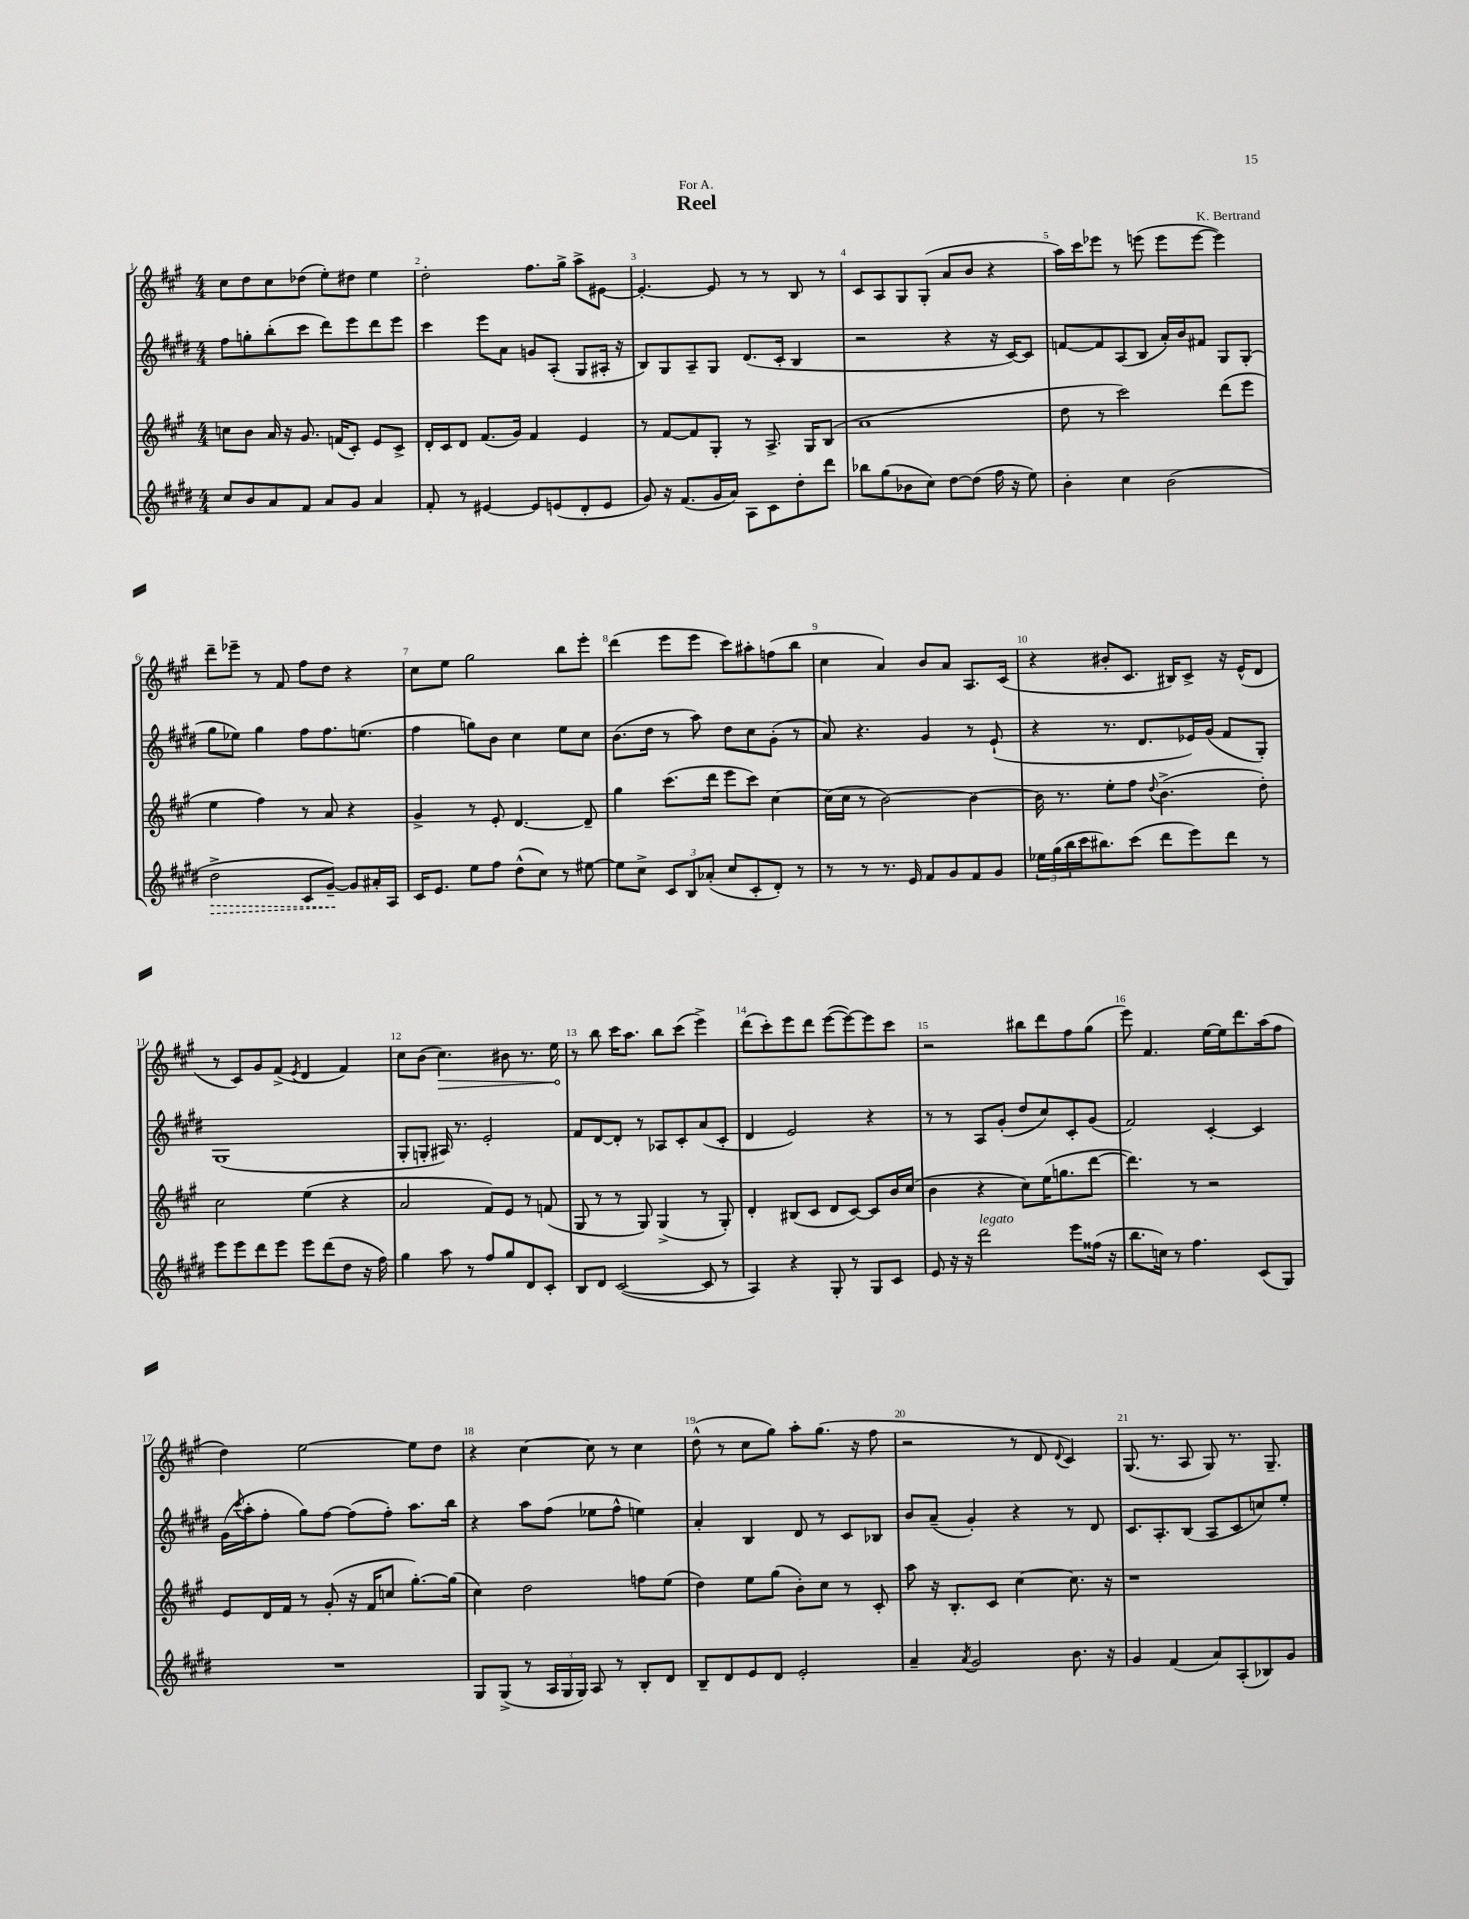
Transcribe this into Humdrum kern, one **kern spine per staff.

**kern	**dynam	**kern	**kern	**kern	**dynam
*part4	*part4	*part3	*part2	*part1	*part1
*staff4	*staff4	*staff3	*staff2	*staff1	*staff1
*clefG2	*	*clefG2	*clefG2	*clefG2	*
*k[f#c#g#d#]	*	*k[f#c#g#]	*k[f#c#g#d#]	*k[f#c#g#]	*
*M4/4	*	*M4/4	*M4/4	*M4/4	*
=1	=1	=1	=1	=1	=1
8cc#/L	.	8ccn\L	8ff#\L	8cc#\L	.
8b/	.	8b\J	8ggn'\	8dd\	.
8a/	.	16a/	(8bb'\	8cc#\	.
.	.	16r	.	.	.
8f#/J	.	8.g#/	8ccc#\J	(8dd-X\J	.
8a/L	.	.	8ddd#\L)	8ee'\L)	.
.	.	(16fn/KL	.	.	.
8g#/J	.	8c#'/J)	8eee\	8dd#X\J	.
4a/	.	8e/L	8ddd#\	4ee\	.
.	.	8c#^/J	8eee\J	.	.
=2	=2	=2	=2	=2	=2
8f#'/	.	16d'/LL	4ccc#\	2dd'\	.
.	.	16c#/J	.	.	.
8r	.	8d/J	.	.	.
[4e#X/	.	(8.f#/L	8eee\L	.	.
.	.	.	8a\J	.	.
.	.	16g#/Jk)	.	.	.
8e#/L]	.	4f#/	8gn/L	8.ff#\L	.
(8en/	.	.	(8A'/J	.	.
.	.	.	.	16gg#^\Jk	.
8d#'/	.	4e/	8G#/L	8aa^\L	.
8e/J	.	.	16A#X'/Jk	[8e#X\J	.
.	.	.	16r	.	.
=3	=3	=3	=3	=3	=3
8g#/)	.	8r	8B/L)	4.e#'/_	.
16r	.	[8f#/L	8G#/	.	.
(8.f#/L	.	.	.	.	.
.	.	8f#/]	8A~/	.	.
16g#/L	.	8G#'/J	8G#/J	8e#/]	.
16a/JJ)	.	.	.	.	.
8A\L	.	8r	(8.d#/L	8r	.
8c#\	.	8.A^/	.	8r	.
.	.	.	16c#'/Jk	.	.
8dd#'\	.	.	4B/	8B/	.
.	.	16G#/KL	.	.	.
8ddd#\J	.	(8B/J	.	8r	.
=4	=4	=4	=4	=4	=4
8bb-X\L	.	1a	2r	8c#/L	.
(8gg#\	.	.	.	8A/	.
8b-X\	.	.	.	8G#/	.
8cc#\J)	.	.	.	(8G#'/J	.
[8dd#\L	.	.	4r	8a/L	.
(8dd#\J]	.	.	.	8b/J	.
16ff#\	.	.	16r	4r	.
16r	.	.	[16c#/KL)	.	.
8ee\)	.	.	8c#/J]	.	.
=5	=5	=5	=5	=5	=5
4b'\	.	8dd\	[8fn/L	16aa\LL)	.
.	.	.	.	16ccc#\J	.
.	.	8r	8f/]	8eee-X\J	.
4cc#\	.	2ccc#\)	(8A/	8r	.
.	.	.	8B/J	(8eeen\	.
(2b\	.	.	16a'/LL)	8eee\L	.
.	.	.	16b/J	.	.
.	.	.	8f#X/J	[8eee\J	.
.	.	(8ddd\L	8G#/L	4eee\])	.
.	.	8eee\J	(8G#'/J	.	.
!!LO:LB:g=z
=6	=6	=6	=6	=6	=6
!	!LO:HP:b	!	!	!	!
2dd#^\	>	4ee\	8gg#\L	8ddd~\L	.
.	.	.	8ee-X\J)	8eee-X~\J	.
.	.	4ff#\)	4gg#\	8r	.
.	.	.	.	8f#/	.
8c#/L	.	8r	8ff#\L	8ff#\L	.
[8g#~/J)	.	8a/	8.ff#\	8dd\J	.
8g#/L]	]	4r	.	4r	.
.	.	.	(8.een\J	.	.
16a#X'/L	.	.	.	.	.
16A/JJ	.	.	.	.	.
=7	=7	=7	=7	=7	=7
16c#/KL	.	4g#^/	4ff#\	8cc#\L	.
8.e/J	.	.	.	.	.
.	.	.	.	8ee\J	.
8ee\L	.	8r	8ggn\L)	2gg#\	.
8ff#\J	.	8e'/	8b\J	.	.
(8dd#^^\L	.	[4.d/	4cc#\	.	.
8cc#\J)	.	.	.	.	.
8r	.	.	8ee\L	8bb\L	.
[8ee#X\	.	8d~/]	8cc#\J	8eee'\J	.
=8	=8	=8	=8	=8	=8
8ee#\L]	.	4gg#\	(8.b\L	(4ddd\	.
8cc#^\J	.	.	.	.	.
.	.	.	16dd#\Jk	.	.
12c#/L	.	(8.ccc#\L	8r	8eee\L	.
12B/	.	.	.	.	.
.	.	.	8aa\)	8eee\J	.
(12a-X'/J	.	.	.	.	.
.	.	16ddd\Jk	.	.	.
8cc#/L	.	8eee\L	8dd#\L	8ccc#\L)	.
8c#'/	.	8ccc#\J)	8cc#\	8aa#X'\	.
8d#'/J)	.	[4cc#\	(8g#'\J	(8ffn\	.
8r	.	.	8r	8bb\J	.
=9	=9	=9	=9	=9	=9
8r	.	(16cc#\LL]	8a/)	4cc#\	.
.	.	16cc#\JJ	.	.	.
8r	.	8r	4.r	.	.
8.r	.	[2b\)	.	4a/)	.
16e/	.	.	.	.	.
8f#/L	.	.	4g#/	8b/L	.
8g#/	.	.	.	8a/J	.
8f#/	.	4b\_	8r	8.A/L	.
8g#/J	.	.	(8e`/	.	.
.	.	.	.	(16c#/Jk	.
=10	=10	=10	=10	=10	=10
24ee-X\LL	.	16b\]	4r	4r	.
(24gg#\	.	.	.	.	.
.	.	8.r	.	.	.
24bb\	.	.	.	.	.
16ccc#\J	.	.	.	.	.
8.bb#X\)	.	.	.	.	.
.	.	8ee'\L	8.r	8b#X'/L	.
(8ccc#\J	.	8ff#\J	.	8.c#/J	.
.	.	.	8.d#/L	.	.
.	.	8qqdd/	.	.	.
8ddd#\L	.	(4.b^\	.	.	.
.	.	.	.	16B#X/KL)	.
8eee\)	.	.	16e-X/L)	8c#^/J	.
.	.	.	(16g#/JJ	.	.
8ddd#\J	.	.	8f#/L	16r	.
.	.	.	.	(16e^^/KL	.
8r	.	8dd'\)	8G#'/J)	8d/J	.
!!LO:LB:g=z
=11	=11	=11	=11	=11	=11
8eee\L	.	2cc#\	(1G#	8r	.
8eee\	.	.	.	8c#/L)	.
8ddd#\	.	.	.	8g#/	.
8eee\J	.	.	.	(8f#^/J	.
.	.	.	.	8qe/	.
8eee\L	.	(4ee\	.	4d/	.
(8ddd#\	.	.	.	.	.
8dd#\J	.	4r	.	4f#/)	.
16r	.	.	.	.	.
16ff#\)	.	.	.	.	.
=12	=12	=12	=12	=12	=12
4gg#\	.	2a/	8G#'/L	8cc#\L	.
.	.	.	8Gn'/J	(8b\J	.
!	!	!	!	!	!LO:HP:b
8aa\	.	.	16A#X/)	4.cc#\)	>
.	.	.	8.r	.	.
8r	.	.	.	.	.
8ff#/L	.	8f#/L)	2e'/	.	.
8gg#/	.	8e/J	.	8b#X\	.
8d#/	.	8r	.	8.r	.
8c#'/J	.	(8fn/	.	.	.
.	.	.	.	16ee\	.
.	.	.	.	.	]
=13	=13	=13	=13	=13	=13
8B/L	.	8G#/	8f#/L	8r	.
8d#/J	.	8r	[8d#/	8bb\	.
([2c#/	.	8r	8d#'/J]	16ccc#\KL	.
.	.	.	.	8.aa\J	.
.	.	8G#/)	8r	.	.
.	.	(4G#^/	8A-X/L	8bb\L	.
.	.	.	8c#'/	(8ccc#\J	.
8c#/]	.	8r	(8a/	4eee^\)	.
8r	.	8G#'/)	8c#'/J	.	.
=14	=14	=14	=14	=14	=14
4A/)	.	4d'/	4d#/	(8ddd\L	.
.	.	.	.	8ccc#'\)	.
4r	.	(8B#X/L	2e/)	8eee\	.
.	.	8c#/J	.	8ddd\J	.
8G#'/	.	8d/L	.	([8eee\L	.
8r	.	[8c#/J)	.	8eee\_)	.
8G#/L	.	8c#/L]	4r	8eee\]	.
8c#/J	.	16b/L	.	8ccc#\J	.
.	.	(16cc#/JJ	.	.	.
=15	=15	=15	=15	=15	=15
8e/	.	4b\	8r	2r	.
16r	.	.	8r	.	.
16r	.	.	.	.	.
!LO:TX:a:i:t=legato	!	!	!	!	!
2ddd#\	.	4r	8A/L	.	.
.	.	.	(8g#'/J	.	.
.	.	8cc#\L)	8dd#/L	8bb#X\L	.
.	.	(16ee\K	8cc#/)	8ddd\	.
.	.	8.ggn\	.	.	.
8eee\L	.	.	8c#'/	8ff#\	.
(16ff##X\Jk	.	[8ddd\J	(8g#/J	(8gg#\J	.
16r	.	.	.	.	.
=16	=16	=16	=16	=16	=16
8.bb\L	.	4.ddd\])	2f#/)	8eee\)	.
.	.	.	.	4.f#/	.
16ccn\Jk)	.	.	.	.	.
8r	.	.	.	.	.
4.ff#\	.	8r	.	.	.
.	.	2r	[4c#'/	[16ee\LL	.
.	.	.	.	16ee\J]	.
.	.	.	.	8.ddd\	.
(8c#/L	.	.	4c#/]	.	.
.	.	.	.	(16aa\k	.
8G#/J)	.	.	.	8ff#\J	.
!!LO:LB:g=z
=17	=17	=17	=17	=17	=17
1r	.	8e/L	(16g#\LL	4dd\)	.
.	.	.	8qqccc#/	.	.
.	.	.	16aa'\J	.	.
.	.	16d/L	8ff#'\J	.	.
.	.	16f#/JJ	.	.	.
.	.	8r	8gg#\L)	[2ee\	.
.	.	(8g#'/	[8ff#\J	.	.
.	.	16r	(8ff#\L]	.	.
.	.	16f#/KL	.	.	.
.	.	8ccn/J	8ff#'\J)	.	.
.	.	[8.gg#'\L)	8.aa\L	8ee\L]	.
.	.	.	.	8dd\J	.
.	.	(16gg#\Jk]	16bb\Jk	.	.
=18	=18	=18	=18	=18	=18
8G#/L	.	4cc#\)	4r	4r	.
(8G#^/J	.	.	.	.	.
8r	.	2dd\	8aa\L	[4cc#\	.
24A/LL	.	.	(8ff#\J	.	.
24G#/	.	.	.	.	.
24G#/JJ)	.	.	.	.	.
8A/	.	.	8ee-X\L	8cc#\]	.
8r	.	.	8ff#^^\J	8r	.
8B'/L	.	8ffn\L	4een\)	4cc#\	.
8d#/J	.	(8ee\J	.	.	.
=19	=19	=19	=19	=19	=19
8B~/L	.	4dd\)	4a'/	(8dd^^\	.
8d#/	.	.	.	8r	.
8e/	.	8ee\L	4B/	8cc#\L	.
8d#/J	.	(8gg#\J	.	8gg#\J)	.
2e'/	.	8b'\L)	8d#/	8aa'\L	.
.	.	8cc#\J	8r	(8.gg#\J	.
.	.	8r	8c#/L	.	.
.	.	.	.	16r	.
.	.	8c#'/	8B-X/J	8ff#\	.
=20	=20	=20	=20	=20	=20
4a~/	.	8aa\	8b/L	2r	.
.	.	16r	(8a~/J	.	.
.	.	8.B'/L	.	.	.
8qa/	.	.	.	.	.
2g#/	.	.	4g#'/)	.	.
.	.	8c#/J	.	.	.
.	.	[4cc#\	4r	8r	.
.	.	.	.	8d/	.
.	.	.	.	8qqd/	.
8.b\	.	8.cc#\]	8r	4c#/)	.
.	.	.	8d#/	.	.
16r	.	16r	.	.	.
=21	=21	=21	=21	=21	=21
4g#/	.	1r	8.c#/L	(8.G#/	.
.	.	.	8.A'/	8.r	.
(4f#/	.	.	.	.	.
.	.	.	(8B/J	8A/	.
8a/L)	.	.	8A/L	8G#/)	.
(8A'/	.	.	8c#/	8.r	.
8B-X/)	.	.	8ccn/)	.	.
.	.	.	.	8.G#~/	.
8g#/J	.	.	8ee'/J	.	.
==	==	==	==	==	==
*-	*-	*-	*-	*-	*-
